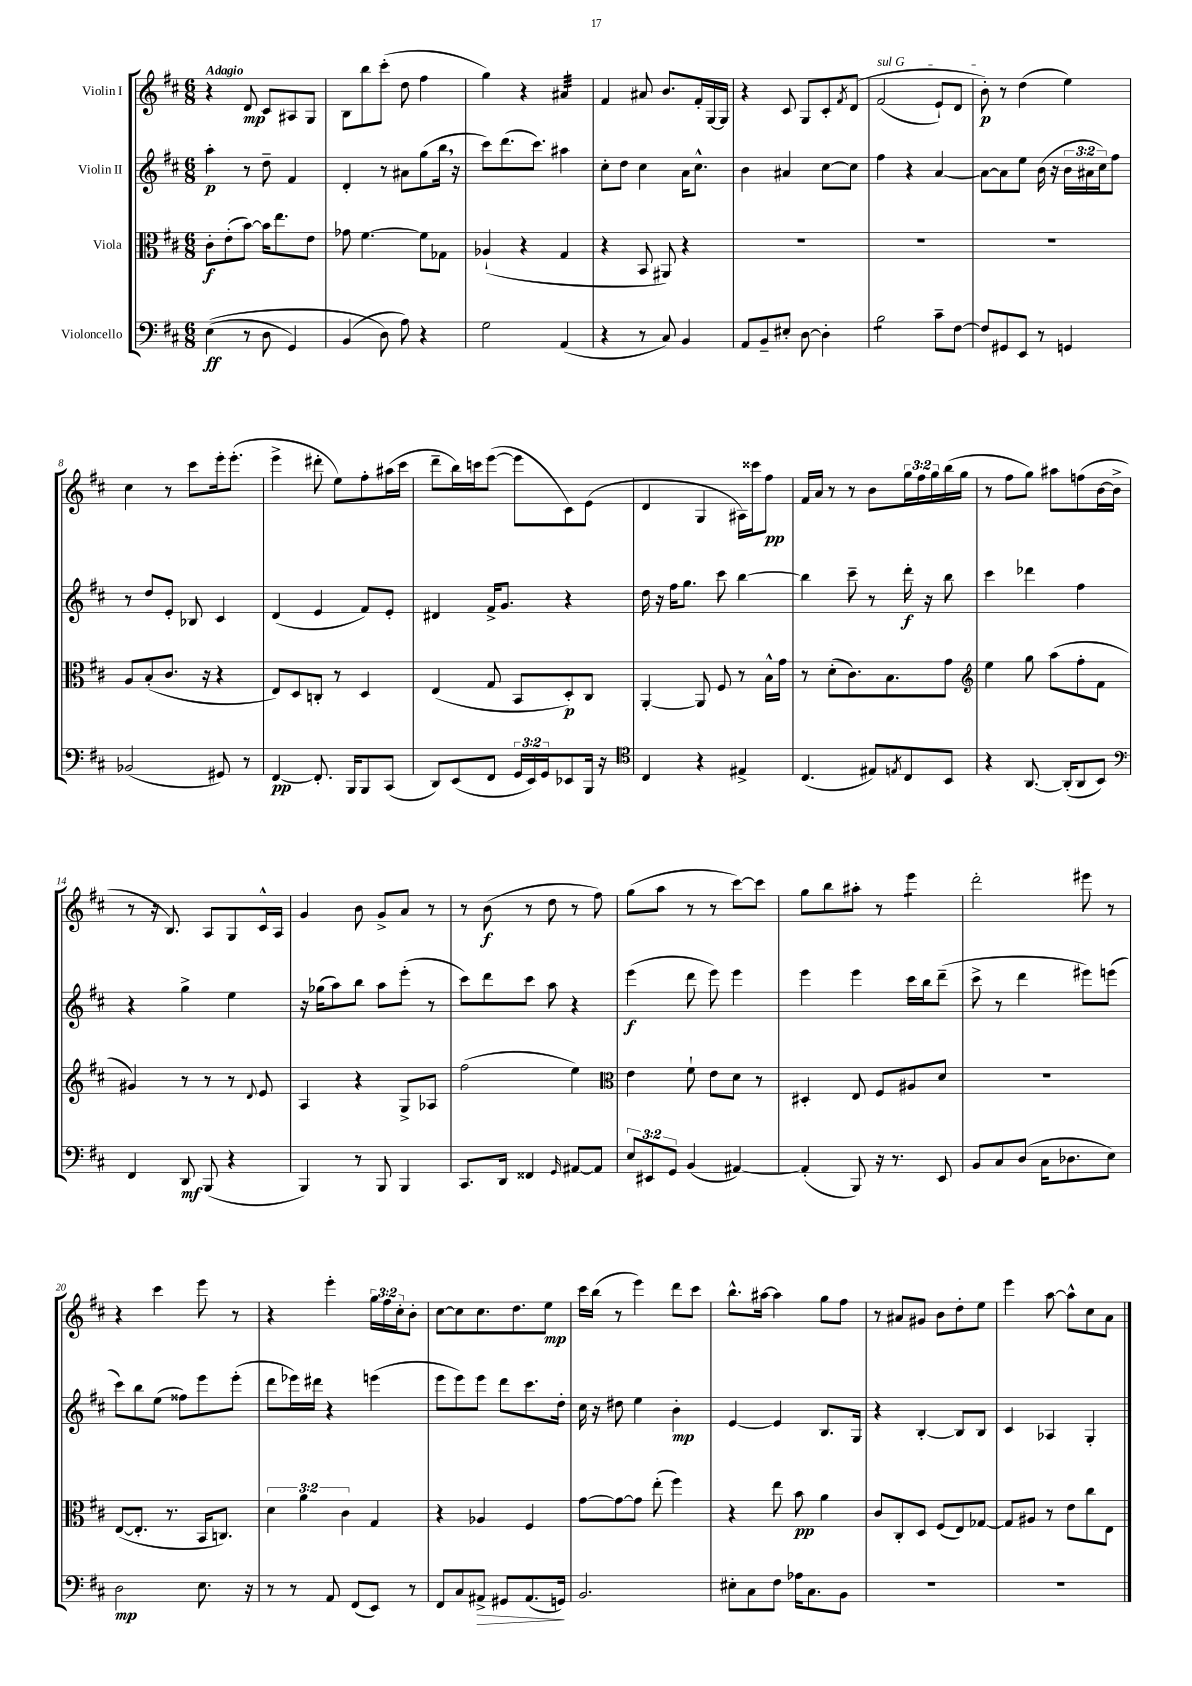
<<
\new StaffGroup <<
\new Staff = "s0" \with { instrumentName = "Violin I" } {
    \clef treble \key d \major \numericTimeSignature \time 6/8 \override Staff.TupletNumber.text = #tuplet-number::calc-fraction-text \tempo "Adagio"
    r4 d'8\mp cis'8 ais8 g8 |
    b8 b''8 cis'''8-.( d''8 fis''4 |
    g''4) r4 ais'4:32 |
    fis'4 ais'8 b'8. fis'16-. g16~ g16 |
    r4 cis'8 g8 cis'8-. \acciaccatura { fis'8 } d'8\( |
    \once \override TextSpanner.bound-details.left.text = \markup { \italic "sul G" } fis'2\startTextSpan( e'8-!) d'8 |
    b'8-.\p\stopTextSpan\) r8 d''4( e''4) |
    cis''4 r8 cis'''8 e'''16-. e'''8.-.( |
    e'''4-> dis'''8-. e''8) fis''8-. ais''16( cis'''16 |
    d'''8-- b''16) c'''16 e'''8~( e'''8 cis'8) e'8( |
    d'4 g4 ais16) cisis'''16 fis''8\pp |
    fis'16 a'16 r8 r8 b'8 \tuplet 3/2 { g''16 fis''16 g''16 } b''16( g''16 |
    r8 fis''8 g''8) ais''8 f''8( b'16~ b'16-> |
    r8 r16 b8.) a8 g8 cis'16-^ a16 |
    g'4 b'8 g'8-> a'8 r8 |
    r8 b'8\f( r8 d''8 r8 fis''8) |
    g''8( a''8 r8 r8 cis'''8~) cis'''8 |
    g''8 b''8 ais''8-. r8 e'''4:8 |
    d'''2-. eis'''8 r8 |
    r4 cis'''4 e'''8 r8 |
    r4 e'''4-. \tuplet 3/2 { g''16 fis''16 cis''16-. } b'8-. |
    cis''8~ cis''8 cis''8. d''8. e''8\mp |
    cis'''16 b''16( r8 e'''4) d'''8 cis'''8 |
    b''8.-^ ais''16~ ais''4 g''8 fis''8 |
    r8 ais'8 gis'8 b'8 d''8-. e''8 |
    e'''4 a''8~ a''8-^ cis''8 a'8 \bar "|." |
}
\new Staff = "s1" \with { instrumentName = "Violin II" } {
    \clef treble \key d \major \numericTimeSignature \time 6/8 \override Staff.TupletNumber.text = #tuplet-number::calc-fraction-text
    a''4-.\p r8 d''8-- fis'4 |
    d'4-. r8 ais'8 g''8( b''16 \breathe r16 |
    cis'''8) d'''8.( cis'''8.) ais''4 |
    cis''8-. d''8 cis''4 a'16 cis''8.-^ |
    b'4 ais'4 cis''8~ cis''8 |
    fis''4 r4 a'4~ |
    a'8~ a'8 e''8 b'16( r16 \tuplet 3/2 { b'16 ais'16 cis''16) } fis''8 |
    r8 d''8 e'8-. bes8 cis'4 |
    d'4( e'4 fis'8) e'8-. |
    dis'4 fis'16-> g'8. r4 |
    d''16 r16 fis''16 g''8. cis'''8 b''4~ |
    b''4 cis'''8-- r8 d'''16-.\f r16 b''8 |
    cis'''4 des'''4 fis''4 |
    r4 g''4-> e''4 |
    r16 ges''16( a''8) b''8 a''8 e'''8-.( r8 |
    cis'''8) d'''8 cis'''8 a''8 r4 |
    e'''4\f( d'''8 e'''8) e'''4 |
    e'''4 e'''4 cis'''16 b''16 d'''8--( |
    cis'''8-> r8 d'''4 eis'''8) e'''8( |
    cis'''8) b''8 e''8( fisis''8) e'''8 e'''8-.( |
    d'''8 ees'''16) dis'''16 r4 e'''4( |
    e'''8 e'''8) e'''8 d'''8 cis'''8. d''16-. |
    cis''16 r16 dis''8 e''4 b'4-.\mp |
    e'4~ e'4 b8. g16 |
    r4 b4~-. b8 b8 |
    cis'4 aes4 g4-. \bar "|." |
}
\new Staff = "s2" \with { instrumentName = "Viola" } {
    \clef alto \key d \major \numericTimeSignature \time 6/8 \override Staff.TupletNumber.text = #tuplet-number::calc-fraction-text
    cis'8-.\f e'8-.( b'8~) b'16 e''8. e'8 |
    ges'8 fis'4.~ fis'8 ges8 |
    aes4-!( r4 g4 |
    r4 b,8 ais,8) r4 |
    R2. |
    R2. |
    R2. |
    a8 b8-.( cis'8. r16 r4 |
    e8) d8 c8-. r8 d4 |
    e4( g8 b,8 d8-.\p) cis8 |
    a,4~-. a,8 fis8 r8 b16-^ g'16 |
    r8 d'8-.( cis'8.) b8. g'8 |
    \clef treble e''4 g''8 a''8( fis''8-. fis'8 |
    gis'4) r8 r8 r8 \appoggiatura { d'8 } e'8 |
    a4 r4 g8-> aes8 |
    fis''2( e''4) |
    \clef alto e'4 fis'8-! e'8 d'8 r8 |
    dis4-. e8 fis8 ais8 d'8 |
    R2. |
    e8~( e8.-. r8. b,16 c8.) |
    \tuplet 3/2 { d'4 a'4 cis'4 } g4 |
    r4 aes4 fis4 |
    g'8~ g'8~ g'8 e''8-.( fis''4) |
    r4 e''8 b'8\pp a'4 |
    cis'8 cis8-. d8 fis8( e8) ges8~ |
    ges8 ais8 r8 e'8 cis''8 e8 \bar "|." |
}
\new Staff = "s3" \with { instrumentName = "Violoncello" } {
    \clef bass \key d \major \numericTimeSignature \time 6/8 \override Staff.TupletNumber.text = #tuplet-number::calc-fraction-text
    e4\ff(\( r8 d8 g,4) |
    b,4( d8\) a8) r4 |
    g2 a,4( |
    r4 r8 cis8) b,4 |
    a,8 b,8-- eis8-. d8~ d4-. |
    b2:8 cis'8-- fis8~ |
    fis8 gis,8 e,8 r8 g,4 |
    bes,2( gis,8) r8 |
    fis,4~\pp fis,8.-. b,,16 b,,8 cis,8( |
    d,8) e,8( fis,8 \tuplet 3/2 { g,16 e,16) g,16 } ees,8 b,,16 r16 |
    \clef tenor cis4 r4 eis4-> |
    cis4.( eis8) \acciaccatura { e8 } cis8 b,8 |
    r4 a,8.~ a,16-.( a,8 b,8) |
    \clef bass fis,4 d,8\mf b,,8( r4 |
    b,,4) r8 b,,8 b,,4 |
    cis,8. d,16 fisis,4 \grace { g,16 } ais,8~ ais,8 |
    \tuplet 3/2 { e8 eis,8 g,8 } b,4( ais,4~) |
    ais,4-.( b,,8) r16 r8. e,8 |
    b,8 cis8 d8( cis16 des8. e8) |
    d2\mp e8. r16 |
    r8 r8 a,8 fis,8( e,8) r8 |
    fis,8 cis8 ais,8->\> gis,8 ais,8.( g,16\!) |
    b,2. |
    eis8-. cis8 fis8 aes16 cis8. b,8 |
    R2. |
    R2. \bar "|." |
}
>>
>>
